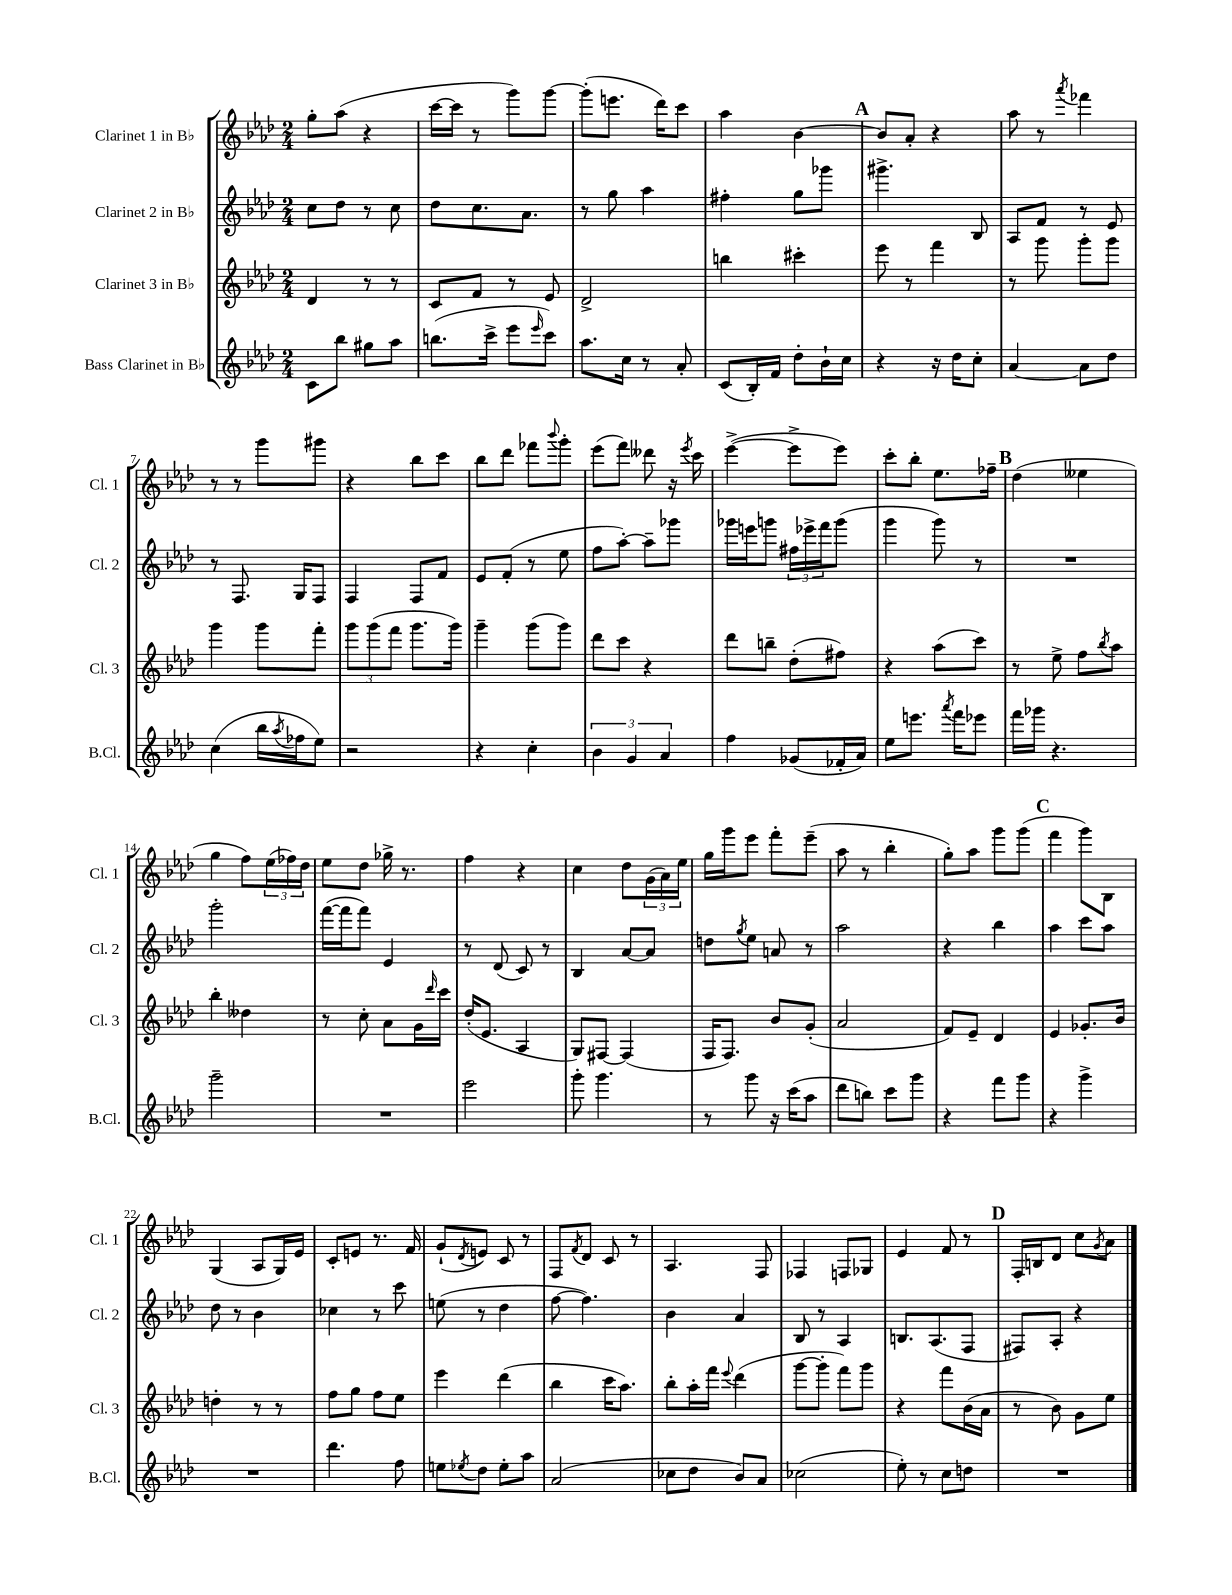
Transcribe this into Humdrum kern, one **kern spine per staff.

**kern	**kern	**kern	**kern
*part4	*part3	*part2	*part1
*staff4	*staff3	*staff2	*staff1
*I"Bass Clarinet in B♭	*I"Clarinet 3 in B♭	*I"Clarinet 2 in B♭	*I"Clarinet 1 in B♭
*I'B.Cl.	*I'Cl. 3	*I'Cl. 2	*I'Cl. 1
*clefG2	*clefG2	*clefG2	*clefG2
*k[b-e-a-d-]	*k[b-e-a-d-]	*k[b-e-a-d-]	*k[b-e-a-d-]
*M2/4	*M2/4	*M2/4	*M2/4
=1	=1	=1	=1
8c\L	4d-/	8cc\L	8gg'\L
8bb-\J	.	8dd-\J	(8aa-\J
8gg#X\L	8r	8r	4r
8aa-\J	8r	8cc\	.
=2	=2	=2	=2
(8.bbn\L	8c/L	8dd-\L	[16ccc\LL
.	.	.	16ccc\JJ]
.	8f/J	8.cc\	8r
16ccc^\Jk	.	.	.
8eee-\L	8r	.	8ggg\L)
.	.	8.a-\J	.
16qqeee-/	.	.	.
8ccc\J)	8e-/	.	[8ggg\J
=3	=3	=3	=3
8.aa-\L	2d-^/	8r	(8ggg'\L]
.	.	8gg\	8.eeen\J
16cc\Jk	.	.	.
8r	.	4aa-\	.
.	.	.	16ddd-\KL)
8a-'/	.	.	8ccc\J
=4	=4	=4	=4
(8c/L	4bbn\	4ff#X'\	4aa-\
16B-'/L)	.	.	.
16f/JJ	.	.	.
8dd-'\L	4ccc#X'\	8gg\L	[4b-\
16b-`\L	.	8ggg-X\J	.
16cc\JJ	.	.	.
!!LO:REH:place=s1:t=A
=5	=5	=5	=5
4r	8eee-\	4.ggg#X^\	8b-/L]
.	8r	.	8a-'/J
16r	4fff\	.	4r
16dd-\KL	.	.	.
8cc'\J	.	8B-/	.
=6	=6	=6	=6
[4a-/	8r	8A-/L	8aa-\
.	8ggg\	8f/J	8r
.	.	.	8qaaa-/
8a-\L]	8ggg'\L	8r	4fff-X\
8dd-\J	8ggg\J	8e-/	.
!!LO:LB:g=z
=7	=7	=7	=7
(4cc\	4ggg\	8r	8r
.	.	8.F/	8r
16bb-\LL	8ggg\L	.	8ggg\L
8qaa-/	.	.	.
16ff-X\J	.	16G/KL	.
8ee-\J)	8fff'\J	8F/J	8ggg#X\J
=8	=8	=8	=8
2r	12ggg\L	4F/	4r
.	(12ggg\	.	.
.	12fff\J	.	.
.	8.ggg\L	8F/L	8bb-\L
.	.	8f/J	8ccc\J
.	16ggg\Jk)	.	.
=9	=9	=9	=9
4r	4ggg~\	8e-/L	8bb-\L
.	.	(8f'/J	8ddd-\J
4cc'\	(8ggg\L	8r	8fff-X\L
.	.	.	8qqbbb-/
.	8ggg\J)	8ee-\	8ggg'\J
=10	=10	=10	=10
6b-\	8ddd-\L	8ff\L	(8eee-\L
.	8ccc\J	[8aa-'\J)	8fff\J)
6g/	.	.	.
.	4r	8aa-~\L]	8ddd--X\
6a-/	.	.	.
.	.	8ggg-X\J	16r
.	.	.	8qeee-/
.	.	.	16ccc\
=11	=11	=11	=11
4ff\	8ddd-\L	16ggg-X\LL	([4eee-^\
.	.	16eeen\J	.
.	8bbn~\J	8gggn\J	.
(8g-X/L	(8dd-'\L	24ff#X\LL	8eee-^\L]
.	.	24eee-X^\	.
.	.	24fff\J	.
16f-X'/L	8ff#X\J)	(8ggg\J	8eee-\J)
16a-/JJ)	.	.	.
=12	=12	=12	=12
8ee-\L	4r	4ggg\	8ccc'\L
8.eeen\J	.	.	8bb-'\J
.	(8aa-\L	8ggg\)	8.ee-\L
8qaaa-/	.	.	.
16fff\KL	.	.	.
8eee-X\J	8ccc\J)	8r	.
.	.	.	16ff-X~\Jk
!!LO:REH:place=s1:t=B
=13	=13	=13	=13
16fff\LL	8r	2r	(4dd-\
16ggg-X\JJ	.	.	.
4.r	8ee-^\	.	.
.	8ff\L	.	4ee--X\
.	8qbb-/	.	.
.	8aa-\J	.	.
!!LO:LB:g=z
=14	=14	=14	=14
2ggg~\	4bb-'\	2ggg'\	4gg\
.	4dd--X\	.	8ff\L)
.	.	.	(24ee-\L
.	.	.	24ff-X\)
.	.	.	24dd-\JJ
=15	=15	=15	=15
2r	8r	([16fff\LL	8ee-\L
.	.	16fff\J]	.
.	8cc'\	8fff\J)	8dd-\J
.	8a-\L	4e-/	16gg-X^\
.	.	.	8.r
.	16g\L	.	.
.	16qqddd-/	.	.
.	16ccc\JJ	.	.
=16	=16	=16	=16
2eee-\	(16dd-'/KL	8r	4ff\
.	8.e-/J	.	.
.	.	(8d-/	.
.	4A-/	8c/)	4r
.	.	8r	.
=17	=17	=17	=17
8ggg'\	8G/L)	4B-/	4cc\
4.ggg\	[8F#X/J	.	.
.	(4F#/]	[8a-/L	8dd-\L
.	.	8a-/J]	(24g\L
.	.	.	24a-\)
.	.	.	24ee-\JJ
=18	=18	=18	=18
8r	16F/KL	8ddn\L	16gg\LL
.	8.F/J)	.	16ggg\J
.	.	8qgg/	.
8ggg\	.	8ee-\J	8eee-\J
16r	8b-/L	8an/	8fff'\L
(16ccc\KL	.	.	.
8aa-\J	(8g'/J	8r	(8eee-~\J
=19	=19	=19	=19
8ddd-\L	2a-/	2aa-\	8aa-\
8bbn\J)	.	.	8r
8ccc\L	.	.	4bb-'\
8ggg\J	.	.	.
=20	=20	=20	=20
4r	8f/L)	4r	8gg'\L)
.	8e-~/J	.	8aa-\J
8fff\L	4d-/	4bb-\	8ggg\L
8ggg\J	.	.	(8ggg\J
!!LO:REH:place=s1:t=C
=21	=21	=21	=21
4r	4e-/	4aa-\	4fff\
4ggg^\	8.g-X'/L	8ccc\L	8ggg\L)
.	.	8aa-\J	8B-\J
.	16b-/Jk	.	.
!!LO:LB:g=z
=22	=22	=22	=22
2r	4ddn'\	8dd-\	(4G/
.	.	8r	.
.	8r	4b-\	8A-/L
.	8r	.	16G/L)
.	.	.	16e-/JJ
=23	=23	=23	=23
4.ddd-\	8ff\L	4cc-X\	8c'/L
.	8gg\J	.	8en/J
.	8ff\L	8r	8.r
8ff\	8ee-\J	8ccc\	.
.	.	.	16f/
=24	=24	=24	=24
8een\L	4eee-\	(8een\	(8g`/L
8qee-X/	.	.	8qd-/
8dd-\J	.	8r	8en/J)
8ee-'\L	(4ddd-\	4dd-\	8c/
8aa-\J	.	.	8r
=25	=25	=25	=25
(2a-/	4bb-\	[8ff\	8F/L
.	.	.	8qf/
.	.	4.ff\])	8d-/J
.	16ccc\KL	.	8c/
.	8.aa-\J)	.	.
.	.	.	8r
=26	=26	=26	=26
8cc-X\L	8bb-'\L	4b-\	4.A-/
8dd-\J	16aa-'\L	.	.
.	16fff\JJ	.	.
.	8qqeee-/	.	.
8b-/L)	(4ddd-\	4a-/	.
8a-/J	.	.	8F/
=27	=27	=27	=27
(2cc-X\	[8ggg\L	8B-/	4F-X/
.	8ggg'\J]	8r	.
.	8fff\L)	4A-/	8Fn/L
.	8ggg\J	.	8G-X/J
=28	=28	=28	=28
8ee-'\)	4r	8.Bn/L	4e-/
8r	.	.	.
.	.	(8.A-/	.
8cc\L	8fff\L	.	8f/
8ddn\J	(16b-\L	8F/J	8r
.	16a-\JJ	.	.
!!LO:REH:place=s1:t=D
=29	=29	=29	=29
2r	8r	8F#X/L)	16F'/LL
.	.	.	16Bn/J
.	8b-\)	8A-'/J	8d-/J
.	8g\L	4r	8cc\L
.	.	.	8qg/
.	8ee-\J	.	8a-\J
==	==	==	==
*-	*-	*-	*-
